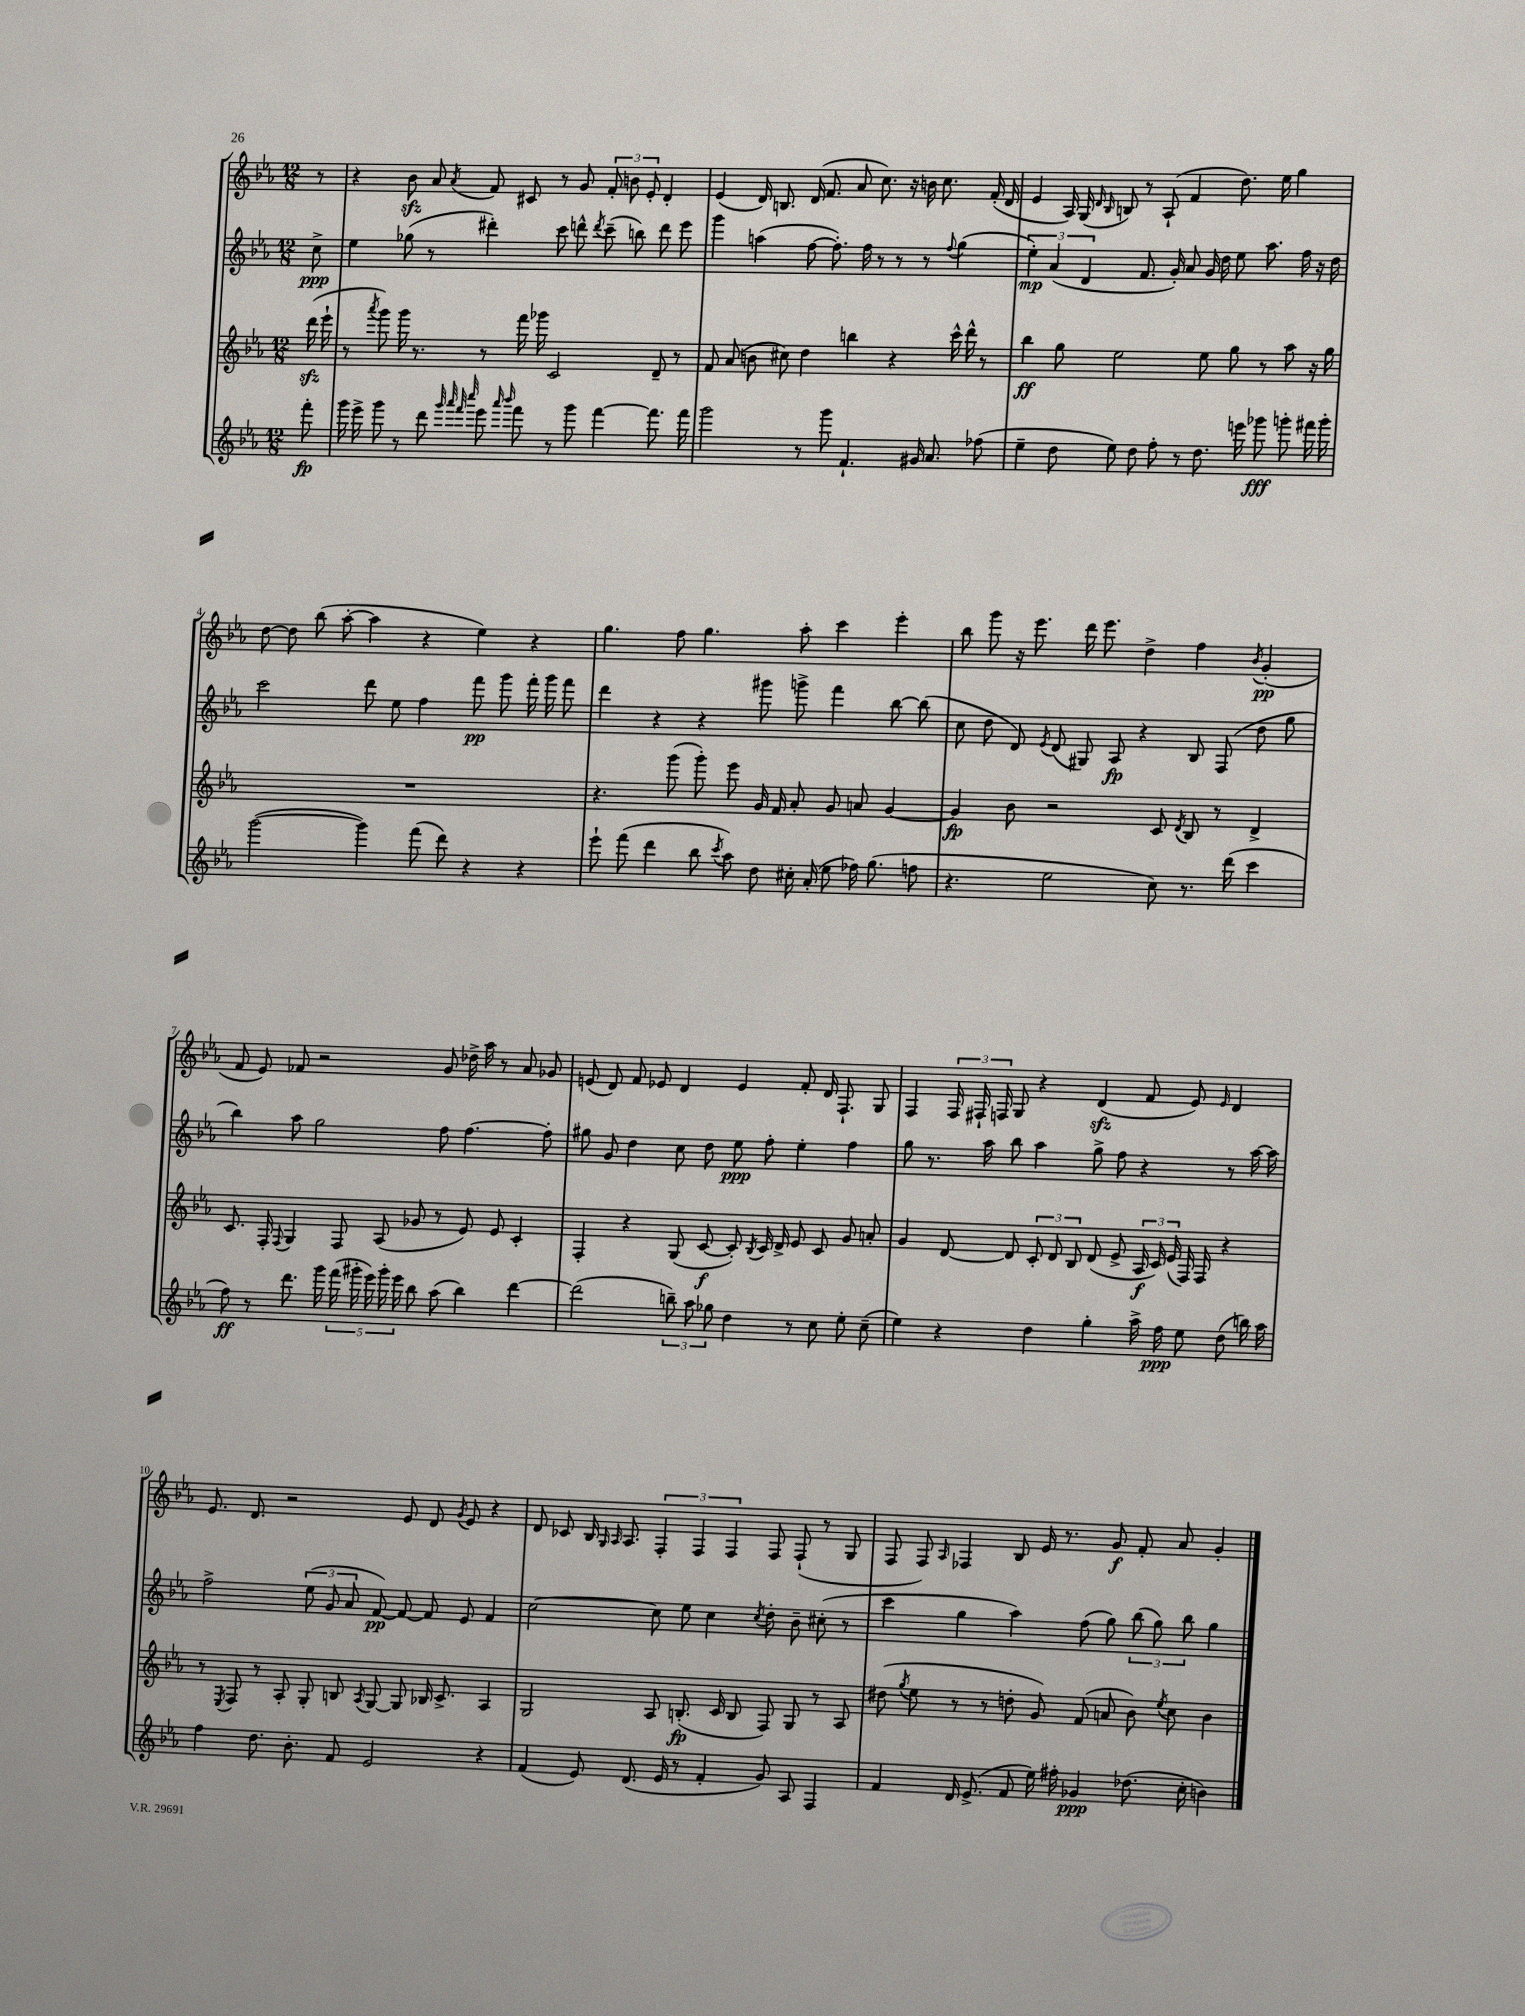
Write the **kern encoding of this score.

**kern	**dynam	**kern	**dynam	**kern	**dynam	**kern	**dynam
*part4	*part4	*part3	*part3	*part2	*part2	*part1	*part1
*staff4	*staff4	*staff3	*staff3	*staff2	*staff2	*staff1	*staff1
*clefG2	*	*clefG2	*	*clefG2	*	*clefG2	*
*k[b-e-a-]	*	*k[b-e-a-]	*	*k[b-e-a-]	*	*k[b-e-a-]	*
*M12/8	*	*M12/8	*	*M12/8	*	*M12/8	*
=	=	=	=	=	=	=	=
8fff'\	fp	(16dddzz\	.	8cc^\	ppp	8r	.
.	.	16eee-`\	.	.	.	.	.
=1	=1	=1	=1	=1	=1	=1	=1
16ggg\	.	8r	.	4ee-\	.	4r	.
16eee-^\	.	.	.	.	.	.	.
.	.	8qaaa-/	.	.	.	.	.
8ggg\	.	8ggg\)	.	.	.	.	.
8r	.	16ggg\	.	(8gg-X\	.	8b-zz\	.
.	.	8.r	.	.	.	.	.
8ddd\	.	.	.	8r	.	8a-/	.
32qqggg/	.	.	.	.	.	.	.
32qqaaa-/	.	.	.	.	.	.	.
32qqfff/	.	.	.	.	.	.	.
32qqcccc/	.	.	.	.	.	8qa-/	.
8eee-\	.	8r	.	4ddd#X'\)	.	8f/	.
16qqaaa-/	.	.	.	.	.	.	.
16qqbbb-/	.	.	.	.	.	.	.
8fff\	.	16fff\	.	.	.	8c#X/	.
.	.	16ggg-X\	.	.	.	.	.
8r	.	2c/	.	8ccc\	.	8r	.
8ggg\	.	.	.	8dddn^^\	.	8g/	.
.	.	.	.	8qddd/	.	.	.
[4fff\	.	.	.	(8ccc~\	.	12f'/	.
.	.	.	.	.	.	12bn\	.
.	.	.	.	8bbn\)	.	.	.
.	.	.	.	.	.	12e-'/	.
8.fff\]	.	8d~/	.	8ddd\	.	4d'/	.
.	.	8r	.	8eee-\	.	.	.
16fff\	.	.	.	.	.	.	.
=2	=2	=2	=2	=2	=2	=2	=2
2ggg\	.	8f/	.	4ggg\	.	(4e-/	.
.	.	(8a-/	.	.	.	.	.
.	.	8bn\	.	(4aan\	.	16d/)	.
.	.	.	.	.	.	8.Bn/	.
.	.	8cc#X\)	.	.	.	.	.
8r	.	4dd\	.	[8ff\	.	(16d/	.
.	.	.	.	.	.	8.f/	.
8ggg\	.	.	.	8.ff'\])	.	.	.
4.f`/	.	4bbn\	.	.	.	8a-/	.
.	.	.	.	16ff\	.	.	.
.	.	.	.	8r	.	8.cc\)	.
.	.	4r	.	8r	.	.	.
.	.	.	.	.	.	16r	.
16g#X/	.	.	.	8r	.	16bn\	.
8.a-/	.	.	.	.	.	8.cc\	.
.	.	.	.	8qqff/	.	.	.
.	.	16ccc^^\	.	(4gg\	.	.	.
.	.	16ddd^^\	.	.	.	.	.
(8ff-X\	.	8r	.	.	.	(16f'/	.
.	.	.	.	.	.	16d/	.
=3	=3	=3	=3	=3	=3	=3	=3
4ee-~\	.	4bb-\	ff	6ee-'\)	mp	4e-/	.
.	.	.	.	(6a-/	.	.	.
8dd\	.	8gg\	.	.	.	16A-/)	.
.	.	.	.	.	.	(16G/	.
.	.	.	.	6d/	.	.	.
.	.	.	.	.	.	16qqd/	.
.	.	.	.	.	.	16qqB-/	.
8ee-\)	.	2ee-\	.	.	.	8Bn/)	.
8dd\	.	.	.	8.f/	.	8r	.
8ff'\	.	.	.	.	.	(8A-`/	.
.	.	.	.	16g'/)	.	.	.
8r	.	.	.	8a-/	.	4f/	.
8.dd\	.	8ee-\	.	16g/	.	.	.
.	.	.	.	16dd\	.	.	.
.	.	8gg\	.	8ee-\	.	8.dd\)	.
16eeen\	.	.	.	.	.	.	.
8ggg-X\	fff	8r	.	8.aa-\	.	.	.
.	.	.	.	.	.	16ee-\	.
8gggn'\	.	8aa-\	.	.	.	4gg\	.
.	.	.	.	16ff\	.	.	.
16fff#X\	.	16r	.	16r	.	.	.
16ggg'\	.	16gg\	.	16dd\	.	.	.
!!LO:LB:g=z
=4	=4	=4	=4	=4	=4	=4	=4
([2ggg\	.	1.r	.	2ccc\	.	[8dd\	.
.	.	.	.	.	.	8dd\]	.
.	.	.	.	.	.	(8bb-\	.
.	.	.	.	.	.	[8aa-'\	.
4ggg\])	.	.	.	8ddd\	.	4aa-\]	.
.	.	.	.	8ee-\	.	.	.
(8fff\	.	.	.	4ff\	.	4r	.
8ddd\)	.	.	.	.	.	.	.
4r	.	.	.	8fff\	pp	4ee-\)	.
.	.	.	.	8ggg\	.	.	.
4r	.	.	.	16fff'\	.	4r	.
.	.	.	.	16ggg\	.	.	.
.	.	.	.	8fff\	.	.	.
=5	=5	=5	=5	=5	=5	=5	=5
8eee-`\	.	4.r	.	4ddd\	.	4.gg\	.
(8fff\	.	.	.	.	.	.	.
4ddd\	.	.	.	4r	.	.	.
.	.	(8ggg\	.	.	.	8ff\	.
8bb-\	.	8ggg'\)	.	4r	.	4.gg\	.
8qccc/	.	.	.	.	.	.	.
8aa-\)	.	8eee-\	.	.	.	.	.
8dd\	.	16g/	.	8ggg#X\	.	.	.
.	.	16f/	.	.	.	.	.
16cc#X'\	.	8a-'/	.	8gggn^\	.	8aa-'\	.
(16a-'/	.	.	.	.	.	.	.
8ee-\	.	8g/	.	4fff\	.	4ccc\	.
16ff-X\)	.	8an/	.	.	.	.	.
(8.gg\	.	.	.	.	.	.	.
.	.	[4g/	.	[8bb-\	.	4eee-'\	.
8ffn\	.	.	.	(8bb-\]	.	.	.
=6	=6	=6	=6	=6	=6	=6	=6
4.r	.	4g/]	fp	8cc\	.	8bb-\	.
.	.	.	.	8dd\	.	8ggg\	.
.	.	8b-\	.	8d/)	.	16r	.
.	.	.	.	.	.	8.eee-\	.
.	.	.	.	8qe-/	.	.	.
2ee-\	.	2r	.	(8d/	.	.	.
.	.	.	.	8G#X/)	.	16ddd\	.
.	.	.	.	.	.	8.eee-\	.
.	.	.	.	8A-/	fp	.	.
.	.	.	.	4r	.	4dd^\	.
8cc\)	.	8c/	.	.	.	.	.
.	.	8qd/	.	.	.	.	.
8.r	.	8B-/	.	8B-/	.	4ff\	.
.	.	8r	.	(8F/	.	.	.
(16ddd\	.	.	.	.	.	.	.
.	.	.	.	.	.	8qb-/	.
4ccc\	.	4d^/	.	8dd\	.	(4g'/	pp
.	.	.	.	8gg\	.	.	.
!!LO:LB:g=z
=7	=7	=7	=7	=7	=7	=7	=7
8ff\)	ff	8.c/	.	4bb-\)	.	8f/	.
8r	.	.	.	.	.	8e-/)	.
.	.	16F'/	.	.	.	.	.
.	.	8qqF/	.	.	.	.	.
8.ddd\	.	4G/	.	8aa-\	.	8f-X/	.
.	.	.	.	2gg\	.	2r	.
16ggg\	.	.	.	.	.	.	.
(20fff\	.	8F/	.	.	.	.	.
20ggg#X'\	.	.	.	.	.	.	.
20eee-\)	.	.	.	.	.	.	.
.	.	(8A-/	.	.	.	.	.
20ggg#'\	.	.	.	.	.	.	.
20eee-\	.	.	.	.	.	.	.
8bb-\	.	8g-X/	.	.	.	.	.
(8aa-\	.	8r	.	8ff\	.	8g/	.
4bb-\)	.	8e-/)	.	[4.ff\	.	16dd-X^\	.
.	.	.	.	.	.	16aa-\	.
.	.	8e-/	.	.	.	8r	.
[4ddd\	.	4c'/	.	.	.	8a-/	.
.	.	.	.	8ff'\]	.	8g-X/	.
=8	=8	=8	=8	=8	=8	=8	=8
(2ddd\]	.	4F'/	.	8gg#X\	.	(8en/	.
.	.	.	.	8g/	.	8d/)	.
.	.	4r	.	4dd\	.	8f/	.
.	.	.	.	.	.	8e-X/	.
12bbn~\)	.	(8G/	.	8cc\	.	4d/	.
12aa-\	.	.	.	.	.	.	.
.	.	[8c/	f	8dd\	.	.	.
12gg-X\	.	.	.	.	.	.	.
4dd\	.	8c'/])	.	8ee-\	ppp	4e-/	.
.	.	8qB-/	.	.	.	.	.
.	.	16c/	.	8ff'\	.	.	.
.	.	16d^/	.	.	.	.	.
8r	.	8e-/	.	4ee-'\	.	8f'/	.
8cc\	.	8c/	.	.	.	16d/	.
.	.	.	.	.	.	8.F`/	.
8ee-'\	.	8g/	.	4ff\	.	.	.
(8cc~\	.	8an'/	.	.	.	8G/	.
=9	=9	=9	=9	=9	=9	=9	=9
4ee-\)	.	4g/	.	8gg\	.	4F/	.
.	.	.	.	8.r	.	.	.
4r	.	[8d/	.	.	.	24F/	.
.	.	.	.	.	.	24F#X`/	.
.	.	.	.	16aa-\	.	.	.
.	.	.	.	.	.	24Fn/	.
.	.	8d/]	.	8bb-\	.	8G/	.
4dd\	.	12c'/	.	4aa-\	.	4r	.
.	.	12d/	.	.	.	.	.
.	.	12B-/	.	.	.	.	.
4gg'\	.	(8d/	.	8gg^\	.	(4dzz/	.
.	.	8e-^/	.	8ff\	.	.	.
16aa-^\	.	24A-/	f	4r	.	8f/	.
.	.	24c/)	.	.	.	.	.
16ff\	ppp	.	.	.	.	.	.
.	.	(24e-/	.	.	.	.	.
8ee-\	.	16F/)	.	.	.	8e-/)	.
.	.	16F/	.	.	.	.	.
.	.	.	.	.	.	16qqe-/	.
(8dd\	.	4r	.	8r	.	4d/	.
16bbn\)	.	.	.	[16aa-\	.	.	.
16aa-\	.	.	.	16aa-\]	.	.	.
!!LO:LB:g=z
=10	=10	=10	=10	=10	=10	=10	=10
4ff\	.	8r	.	2ff^\	.	8.e-/	.
.	.	8qE-/	.	.	.	.	.
.	.	8F/	.	.	.	.	.
.	.	.	.	.	.	8.d/	.
8.dd\	.	8r	.	.	.	.	.
.	.	8A-'/	.	.	.	2r	.
8.b-'\	.	.	.	.	.	.	.
.	.	8G'/	.	(12ee-\	.	.	.
.	.	.	.	12g/	.	.	.
8f/	.	8Bn/	.	.	.	.	.
.	.	.	.	12a-/	.	.	.
.	.	8qA-/	.	.	.	.	.
2e-/	.	[8G/	.	[8f/)	pp	.	.
.	.	8G/]	.	8f/_	.	8e-/	.
.	.	16B-X/	.	8f/]	.	8d/	.
.	.	8.c^/	.	.	.	.	.
.	.	.	.	.	.	8qg/	.
.	.	.	.	8e-/	.	8e-/	.
4r	.	4A-/	.	4f/	.	4r	.
=11	=11	=11	=11	=11	=11	=11	=11
(4f/	.	2G/	.	[2cc\	.	8d/	.
.	.	.	.	.	.	8c-X/	.
8e-/)	.	.	.	.	.	16B-/	.
.	.	.	.	.	.	16qqG/	.
.	.	.	.	.	.	16qqA-/	.
.	.	.	.	.	.	8.A-/	.
(8.d/	.	.	.	.	.	.	.
.	.	8A-/	.	8cc\]	.	6F'/	.
16e-/	.	.	.	.	.	.	.
8r	.	(8.Bn'/	fp	8ee-\	.	.	.
.	.	.	.	.	.	6F/	.
4f'/	.	.	.	4cc\	.	.	.
.	.	16c/	.	.	.	.	.
.	.	.	.	.	.	6F/	.
.	.	8B/	.	.	.	.	.
.	.	.	.	8qcc/	.	.	.
8g/)	.	8F/)	.	8dd'\	.	8F/	.
8A-/	.	8G/	.	8b-~\	.	(8F`/	.
4F/	.	8r	.	(8cc#X'\	.	8r	.
.	.	8A-/	.	8r	.	8G/	.
=12	=12	=12	=12	=12	=12	=12	=12
4f/	.	(8dd#X\	.	4ccc\	.	8F/	.
.	.	8qgg/	.	.	.	.	.
.	.	8ee-\	.	.	.	8F/)	.
.	.	.	.	.	.	16qqA-/	.
16d/	.	8r	.	4gg\	.	4F-X/	.
(8.e-^/	.	.	.	.	.	.	.
.	.	8r	.	.	.	.	.
8f/	.	8ddn'\	.	4aa-\)	.	8B-/	.
16ee-\)	.	8g/)	.	.	.	16e-/	.
16ff#X'\	.	.	.	.	.	8.r	.
4g-X/	ppp	(8f/	.	(8ff\	.	.	.
.	.	8an/	.	8gg\)	.	8g/	f
(8.dd-X\	.	8b-\)	.	(12bb-\	.	8f'/	.
.	.	.	.	12gg\)	.	.	.
.	.	8qee-/	.	.	.	.	.
.	.	8cc\	.	.	.	8a-/	.
.	.	.	.	12bb-\	.	.	.
16cc'\	.	.	.	.	.	.	.
4bn\)	.	4b-\	.	4gg\	.	4g'/	.
==	==	==	==	==	==	==	==
*-	*-	*-	*-	*-	*-	*-	*-
